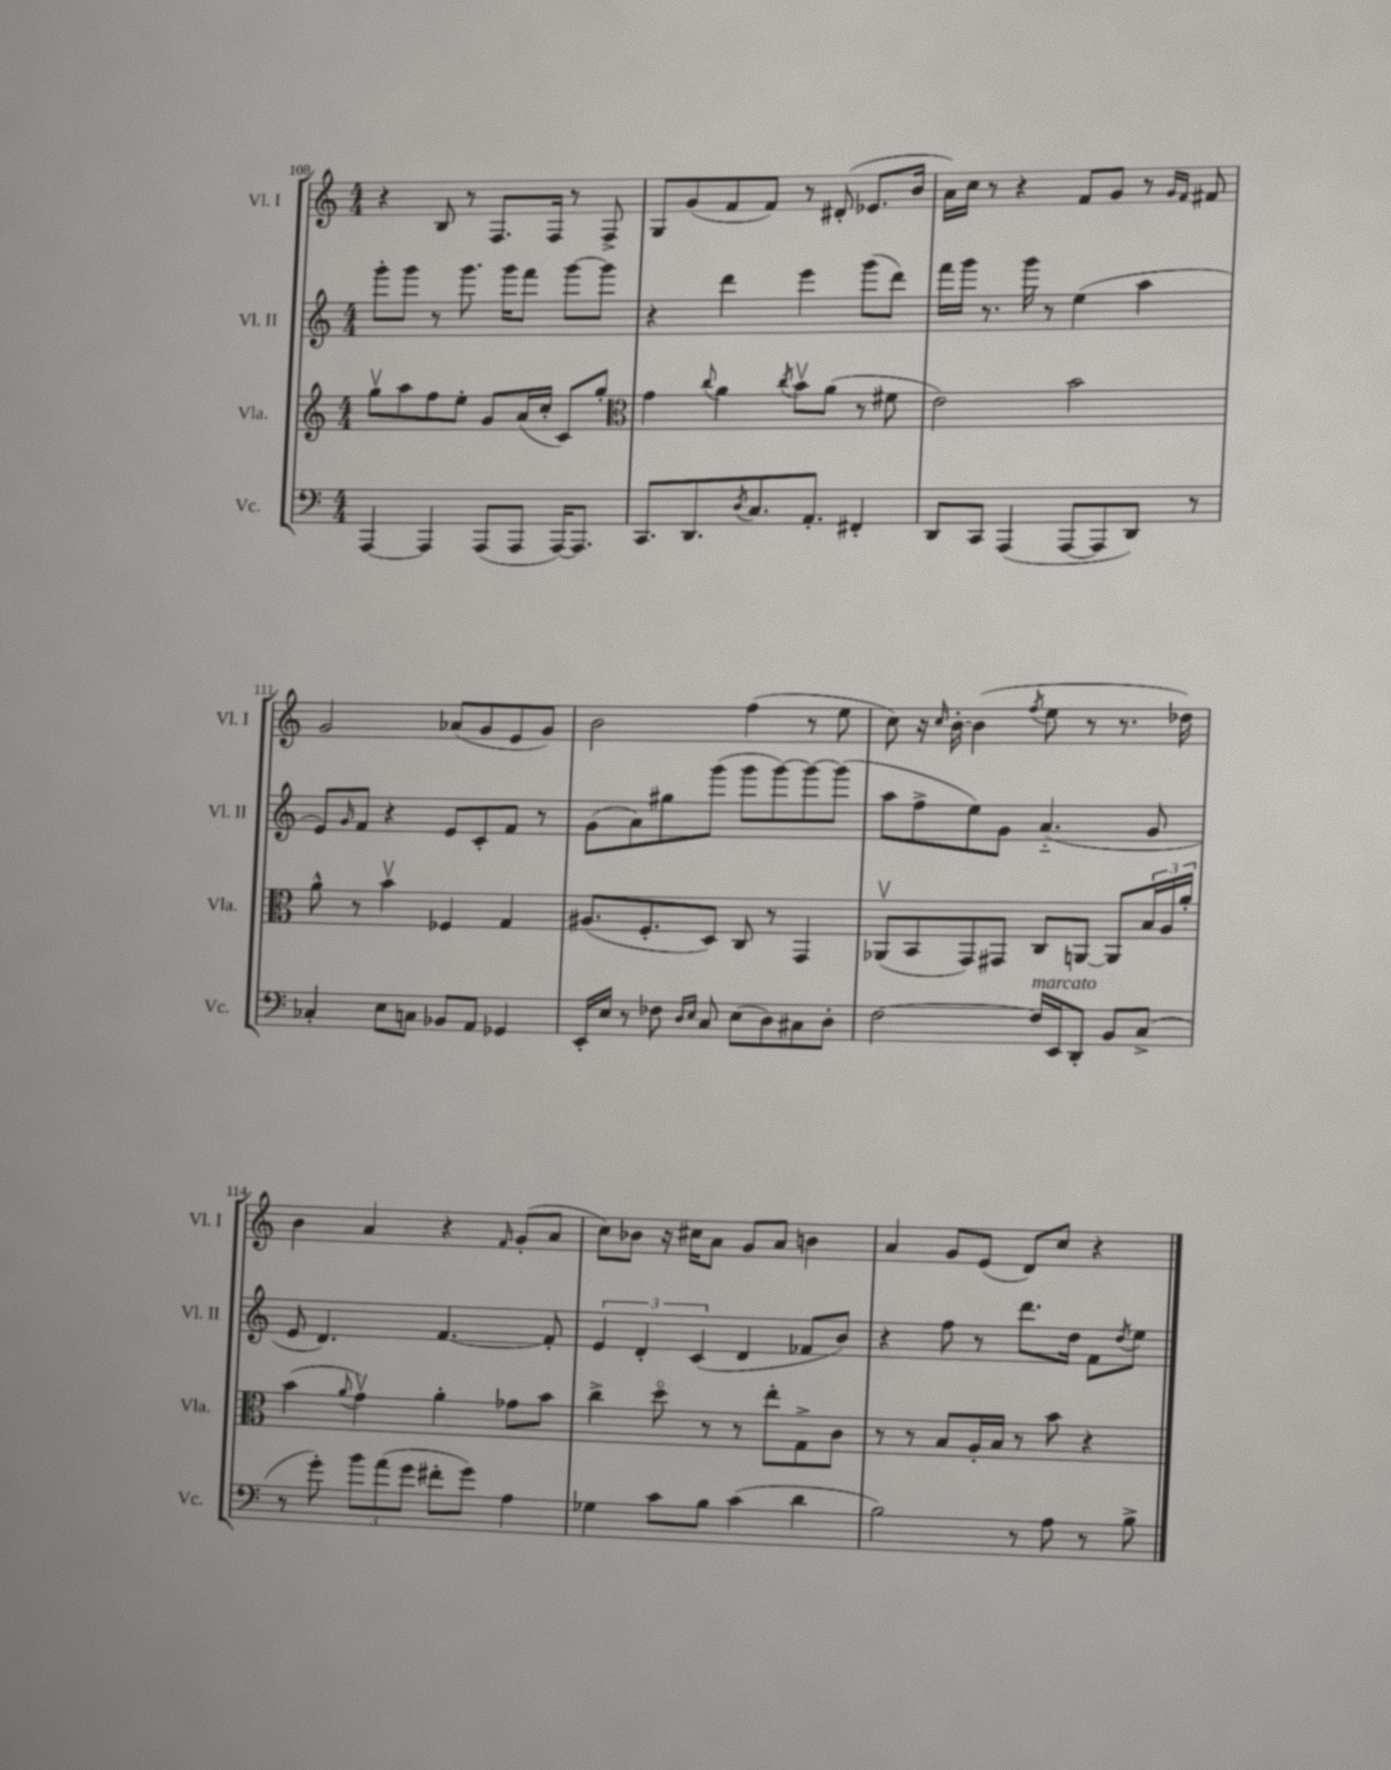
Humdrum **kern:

**kern	**kern	**kern	**kern
*part4	*part3	*part2	*part1
*staff4	*staff3	*staff2	*staff1
*I"Vc.	*I"Vla.	*I"Vl. II	*I"Vl. I
*I'Vc.	*I'Vla.	*I'Vl. II	*I'Vl. I
*clefF4	*clefG2	*clefG2	*clefG2
*k[]	*k[]	*k[]	*k[]
*M4/4	*M4/4	*M4/4	*M4/4
=108	=108	=108	=108
[4AAA/	8ggv\L	8ggg'\L	4r
.	8aa\	8ggg\J	.
4AAA/]	8ff\	8r	8B/
.	8ee'\J	8.ggg\	8r
(8AAA/L	8g/L	.	8.F/L
.	.	16ggg\KL	.
8AAA/J	(16a/L	8fff\J	.
.	16cc'/JJ	.	16F/Jk
[16AAA/KL)	8c/L)	[8ggg\L	8r
8.AAA/J]	.	.	.
.	8gg'/J	8ggg\J]	8F^/
=109	=109	=109	=109
*	*clefC3	*	*
8.CC/L	4g\	4r	8G/L
.	.	.	(8g/
8.DD/	.	.	.
.	8qqcc/	.	.
.	4a\	4ddd\	8f/
8qD/	.	.	.
8.C/	.	.	8f/J)
.	8qcc/	.	.
.	8bv\L	4eee\	8r
8.AA'/J	.	.	.
.	(8a\J	.	(8d#X'/
4FF#X'/	8r	(8ggg\L	8.e-X/L
.	8f#X\	8ddd\J)	.
.	.	.	16b/Jk
=110	=110	=110	=110
8DD/L	2e\)	16fff\LL	16a\LL)
.	.	16ggg\JJ	16cc\JJ
8CC/J	.	8.r	8r
(4AAA/	.	.	4r
.	.	16ggg\	.
.	.	8r	.
[8AAA/L	2b\	(4ee\	8f/L
8AAA/]	.	.	8g/J
8DD/J)	.	4aa\	8r
.	.	.	16qqg/LL
.	.	.	16qqf/JJ
8r	.	.	8f#X/
!!LO:LB:g=z
=111	=111	=111	=111
4C-X'/	8a^^\	8e/L)	2g/
.	.	16qqg/	.
.	8r	8f/J	.
8E\L	4bv\	4r	.
8Cn\J	.	.	.
8BB-X/L	4F-X/	8e/L	(8a-X/L
8AA/J	.	8c'/	8g/
4GG-X/	4G/	8f/J	8e/
.	.	8r	8g/J)
=112	=112	=112	=112
16EE'/LL	(8.A#X/L	(8g\L	2b\
16E/JJ	.	.	.
8r	.	8a\)	.
.	8.F'/	.	.
8F-X\	.	8gg#X\	.
16qqD/LL	.	.	.
16qqE/JJ	.	.	.
8C/	8D/J)	(8ggg\J	.
(8E\L	8C/	8ggg\L	(4ff\
8D\)	8r	[8ggg\)	.
8C#X\	4GG/	8ggg\_	8r
8D'\J	.	(8ggg\J]	8ee\
=113	=113	=113	=113
[2F\	(8AA-Xv/L	8aa\L	8cc\)
.	8BB/	8ff^\	16r
.	.	.	16qqcc/
.	.	.	[16b'\
.	8GG/)	8ee\)	(4b\]
.	8GG#X/J	8g\J	.
.	.	.	8qff/
!LO:TX:a:i:t=marcato	!	!	!
16F/LL]	8C/L	(4.a/	8ee\
16EE/J	.	.	.
8DD'/J	[8AAn/J	.	8r
8BB/L	8AA/L]	.	8.r
(8C^/J	24B/L	8g/	.
.	24A/	.	.
.	.	.	16dd-X\)
.	24a'/JJ	.	.
!!LO:LB:g=z
=114	=114	=114	=114
8r	(4b\	8e/	4b\
8g'\)	.	4.d/)	.
.	8qqa/	.	.
12b\L	4gv\)	.	4a/
(12a\	.	.	.
12g\J	.	.	.
8f#X'\L	4a'\	[4.f/	4r
8g\J)	.	.	.
.	.	.	16qqf/
4A\	8g-X\L	.	(8g'/L
.	8b\J	8f'/]	8a/J
=115	=115	=115	=115
4G-X\	4cc^\	6e/	8cc\L)
.	.	.	8b-X\J
.	.	6d'/	.
8c\L	8dd\	.	16r
.	.	.	16cc#X\KL
.	.	(6c/	.
8B\J	8r	.	8a\J
(4c\	8r	4d/	8g/L
.	8ee'\L	.	8a/J
4d\	8G^\	8f-X/L	4bn\
.	8c\J	8b/J)	.
=116	=116	=116	=116
2B\)	8r	4r	4a/
.	8r	.	.
.	8B/L	8ff\	8g/L
.	16A'/L	8r	(8e/J
.	16B/JJ	.	.
8r	8r	8.ddd\L	8d/L)
8A\	8b\	.	8cc/J
.	.	16dd\Jk	.
8r	4r	8f\L	4r
.	.	8qdd/	.
8B^\	.	8ee\J	.
==	==	==	==
*-	*-	*-	*-
